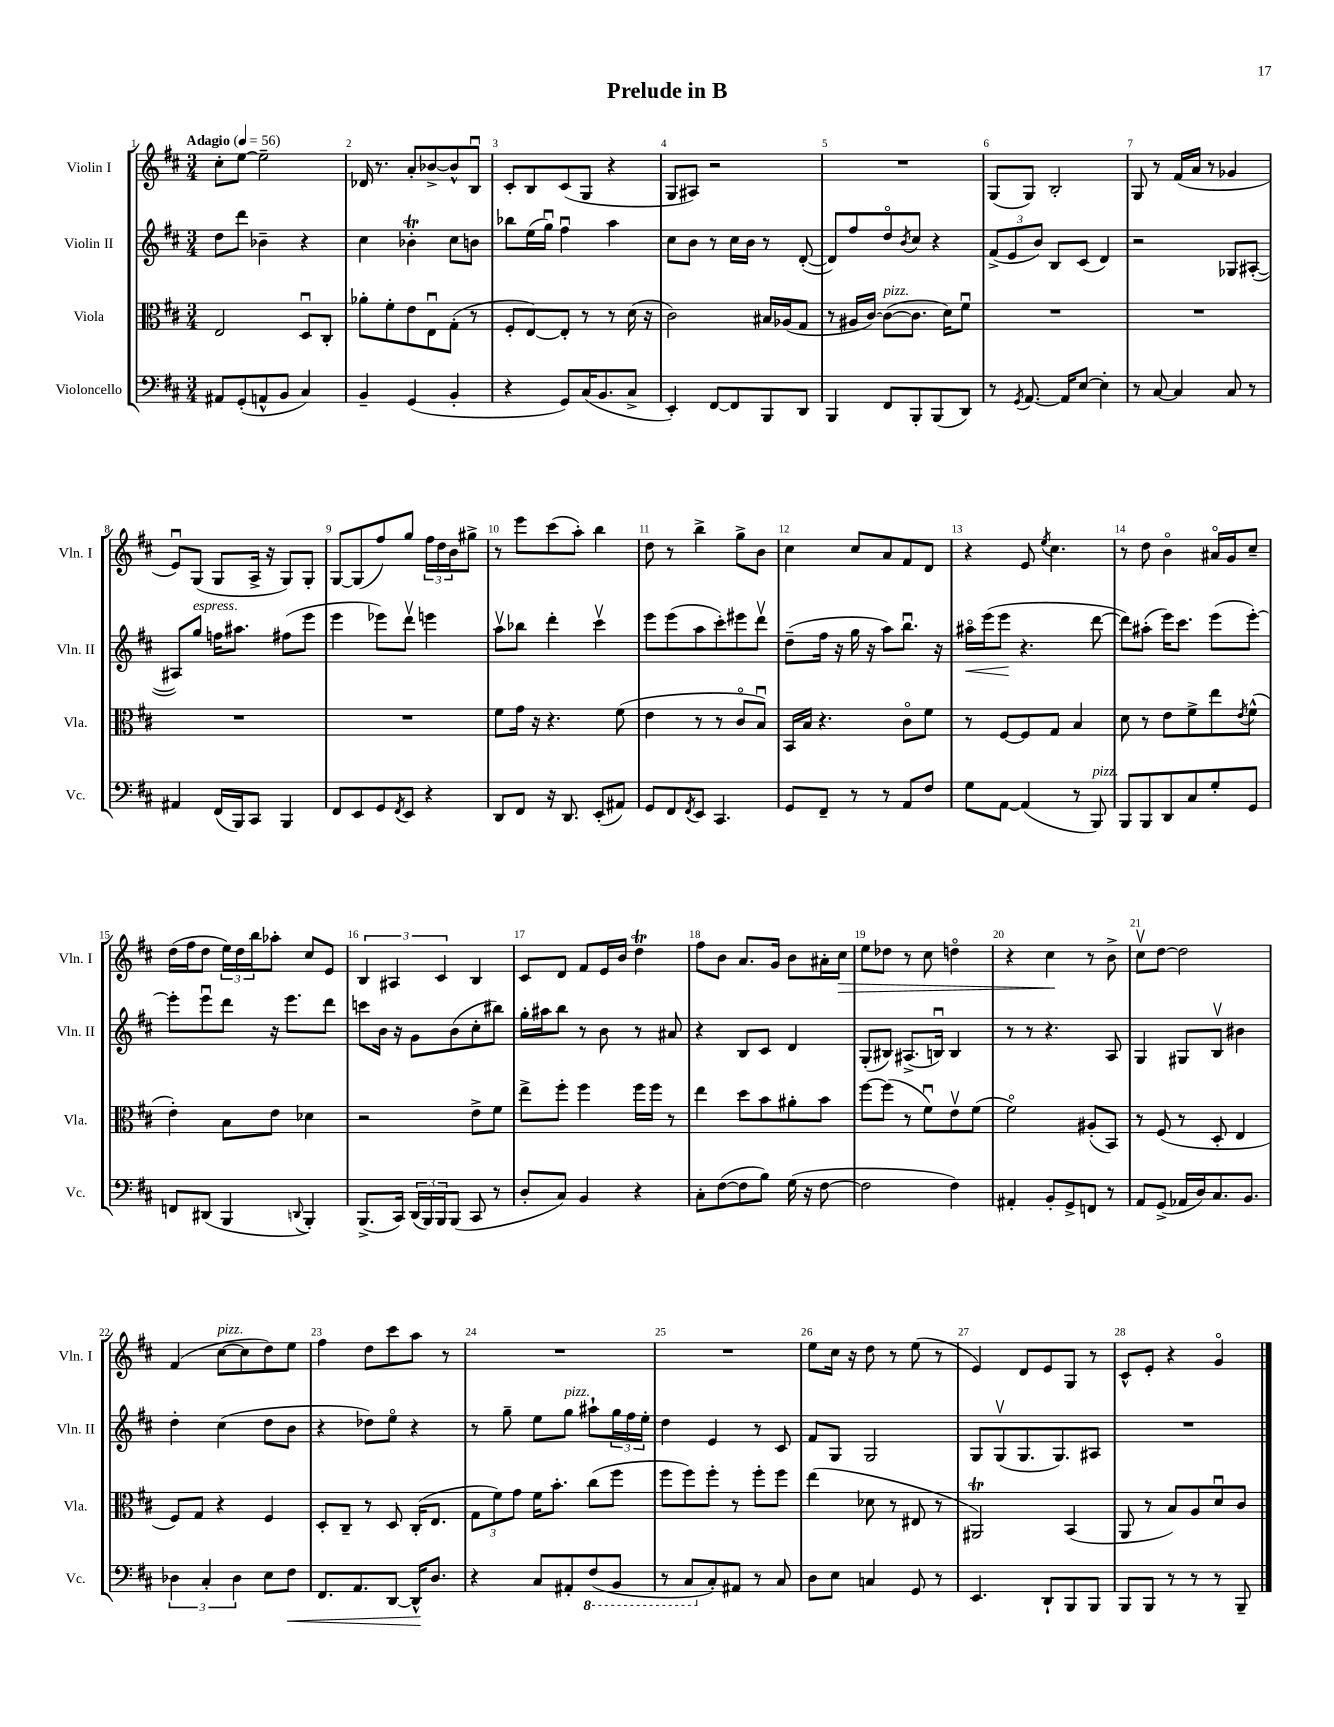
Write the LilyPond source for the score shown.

\header { title = "Prelude in B" }
<<
\new StaffGroup <<
\new Staff = "s0" \with { instrumentName = "Violin I" shortInstrumentName = "Vln. I" } {
    \clef treble \key d \major \numericTimeSignature \time 3/4 \tempo "Adagio" 4 = 56
    cis''8-. e''8~ e''2-- |
    des'16 r8. a'8-. bes'8~-> bes'8-^ b8\downbow |
    cis'8-. b8 cis'8( g8 r4 |
    g8 ais8) r2 |
    R2. |
    g8( g8) b2-. |
    g8 r8 fis'16( a'16 r8 ges'4 |
    e'8\downbow) g8( g8 a16-> r16 g8) g8-. |
    g8~ g8( fis''8) g''8 \tuplet 3/2 { fis''16 d''16 b'16 } gis''8-> |
    r8 e'''8 cis'''8( a''8-.) b''4 |
    d''8 r8 b''4-> g''8-> b'8 |
    cis''4 cis''8 a'8 fis'8 d'8 |
    r4 e'8 \acciaccatura { e''8 } cis''4. |
    r8 d''8 b'4\flageolet ais'16\flageolet g'16 cis''8-- |
    d''16( fis''16 d''8 \tuplet 3/2 { e''16) d''16 b''16 } aes''8-. cis''8 e'8 |
    \tuplet 3/2 { b4 ais4 cis'4 } b4 |
    cis'8 d'8 fis'8 e'16 b'16 d''4\trill |
    fis''8 b'8 a'8. g'16 b'8 ais'16-. cis''16\> |
    e''8 des''8 r8 cis''8 d''4\flageolet |
    r4 cis''4\! r8 b'8-> |
    cis''8\upbow d''8~ d''2 |
    fis'4( cis''8~^\markup { \italic "pizz." } cis''8 d''8) e''8 |
    fis''4 d''8 cis'''8 a''8 r8 |
    R2. |
    R2. |
    e''8 cis''16 r16 d''8 r8 e''8( r8 |
    e'4) d'8 e'8 g8 r8 |
    cis'8-^ e'8-. r4 g'4\flageolet \bar "|." |
}
\new Staff = "s1" \with { instrumentName = "Violin II" shortInstrumentName = "Vln. II" } {
    \clef treble \key d \major \numericTimeSignature \time 3/4
    d''8 d'''8 bes'4-- r4 |
    cis''4 bes'4-.\trill cis''8 b'8 |
    bes''8 e''16( g''16\downbow) fis''4\downbow a''4 |
    cis''8 b'8 r8 cis''16 b'16 r8 d'8~-.( |
    d'8) fis''8 d''8\flageolet \acciaccatura { b'8 } cis''8 r4 |
    \tuplet 3/2 { fis'8->( e'8 b'8) } b8 cis'8( d'4) |
    r2 ges8 ais8~-.( |
    ais8) g''8^\markup { \italic "espress." } f''16 ais''8. fis''8( e'''8 |
    e'''4 ees'''8) d'''8\upbow e'''4 |
    a''8\upbow bes''8 d'''4-. cis'''4\upbow |
    e'''8 e'''8( a''8 cis'''8-.) eis'''8 d'''8\upbow |
    d''8--( fis''16 r16 g''16 r16 a''8) b''8.\downbow r16 |
    ais''16\flageolet\< e'''16( e'''8\! r4. d'''8~ |
    d'''8) ais''8-.( e'''16) cis'''8. e'''8( e'''8~-.) |
    e'''8-. e'''8\downbow d'''8 r16 e'''8. d'''8 |
    c'''8 b'16 r16 g'8 b'8( cis''8-. bis''8) |
    g''16-. ais''16 b''8 r8 b'8 r8 ais'8 |
    r4 b8 cis'8 d'4 |
    g8-.( bis8) ais8.->( b16\downbow) b4 |
    r8 r8 r4. a8 |
    g4 gis8 b8\upbow bis'4 |
    d''4-. cis''4( d''8 b'8 |
    r4 des''8) e''8\flageolet r4 |
    r8 g''8-- e''8 g''8^\markup { \italic "pizz." } ais''8-! \tuplet 3/2 { g''16 fis''16 e''16-. } |
    d''4 e'4 r8 cis'8 |
    fis'8 g8 g2 |
    g8 g8\upbow( g8. g8.) ais8 |
    R2. \bar "|." |
}
\new Staff = "s2" \with { instrumentName = "Viola" shortInstrumentName = "Vla." } {
    \clef alto \key d \major \numericTimeSignature \time 3/4
    e2 d8\downbow cis8-. |
    aes'8-. fis'8-. e'8 e8\downbow g8-.( r8 |
    fis8-. e8~) e8-. r8 r8 d'16( r16 |
    cis'2) bis16 aes16( g8 |
    r8 ais16 cis'16~) cis'8~^\markup { \italic "pizz." }( cis'8. d'16) fis'8\downbow |
    R2. |
    R2. |
    R2. |
    R2. |
    fis'8 g'16 r16 r4. fis'8( |
    e'4 r8 r8 cis'8\flageolet b8\downbow) |
    b,16 b16 r4. cis'8\flageolet fis'8 |
    r8 fis8~ fis8 g8 b4 |
    d'8 r8 e'8 fis'8-> e''8 \acciaccatura { e'8 } fis'8-^( |
    e'4-.) b8 e'8 des'4 |
    r2 e'8-> fis'8 |
    e''8-> fis''8-. fis''4 fis''16 fis''16 r8 |
    e''4 d''8 b'8 ais'8-. b'8 |
    fis''8~ fis''8( r8 fis'8\downbow) e'8\upbow fis'8( |
    fis'2\flageolet) ais8-.( b,8) |
    r8 fis8( r8 d8-. e4 |
    fis8) g8 r4 fis4 |
    d8-. cis8-- r8 d8 cis16-.( e8. |
    \tuplet 3/2 { g8 fis'8) g'8 } fis'16 b'8.-. cis''8( fis''8 |
    fis''8 fis''8) fis''8-. r8 fis''8-. fis''8 |
    e''4( des'8 r8 eis8 r8 |
    ais,2\trill) b,4( |
    a,8 r8 b8) a8 d'8\downbow cis'8 \bar "|." |
}
\new Staff = "s3" \with { instrumentName = "Violoncello" shortInstrumentName = "Vc." } {
    \clef bass \key d \major \numericTimeSignature \time 3/4
    ais,8 g,8-.( a,8-^ b,8 cis4) |
    b,4-- g,4( b,4-. |
    r4 g,8) cis16( b,8. cis8-> |
    e,4-.) fis,8~ fis,8 b,,8 d,8 |
    b,,4 fis,8 b,,8-. b,,8( d,8) |
    r8 \acciaccatura { g,8 } a,8.~ a,16 e8~ e4-. |
    r8 cis8~ cis4 cis8 r8 |
    ais,4 fis,16( b,,16) cis,8 b,,4 |
    fis,8 e,8 g,8 \acciaccatura { fis,8 } e,8 r4 |
    d,8 fis,8 r16 d,8. e,8-.( ais,8) |
    g,8 fis,8 \acciaccatura { fis,8 } e,8 cis,4. |
    g,8 fis,8-- r8 r8 a,8 fis8 |
    g8 a,8~ a,4( r8 b,,8^\markup { \italic "pizz." }) |
    b,,8 b,,8 d,8 cis8 g8-. g,8 |
    f,8 dis,8( b,,4 \appoggiatura { d,8 } b,,4-.) |
    b,,8.->( cis,16) \tuplet 3/2 { d,16( b,,16) b,,16 } b,,8( cis,8 r8 |
    d8-. cis8) b,4 r4 |
    cis8-. fis8~( fis8 b8) g16( r16 fis8~ |
    fis2 fis4) |
    ais,4-. b,8-. g,8-> f,8 r8 |
    a,8 g,8->( aes,16 d16) cis8. b,8. |
    \tuplet 3/2 { des4 cis4-. des4 } e8 fis8\< |
    fis,8. a,8. d,8~ d,16-^\! d8. |
    r4 cis8 ais,8-. \ottava #-1 fis,8( b,,8 |
    r8 cis,8 \ottava #0 cis8-.) ais,8 r8 cis8 |
    d8 e8 c4 g,8 r8 |
    e,4. d,8-! b,,8 b,,8 |
    b,,8 b,,8 r8 r8 r8 b,,8-- \bar "|." |
}
>>
>>
\layout { \context { \Score \override BarNumber.break-visibility = ##(#f #t #t) barNumberVisibility = #all-bar-numbers-visible } }
